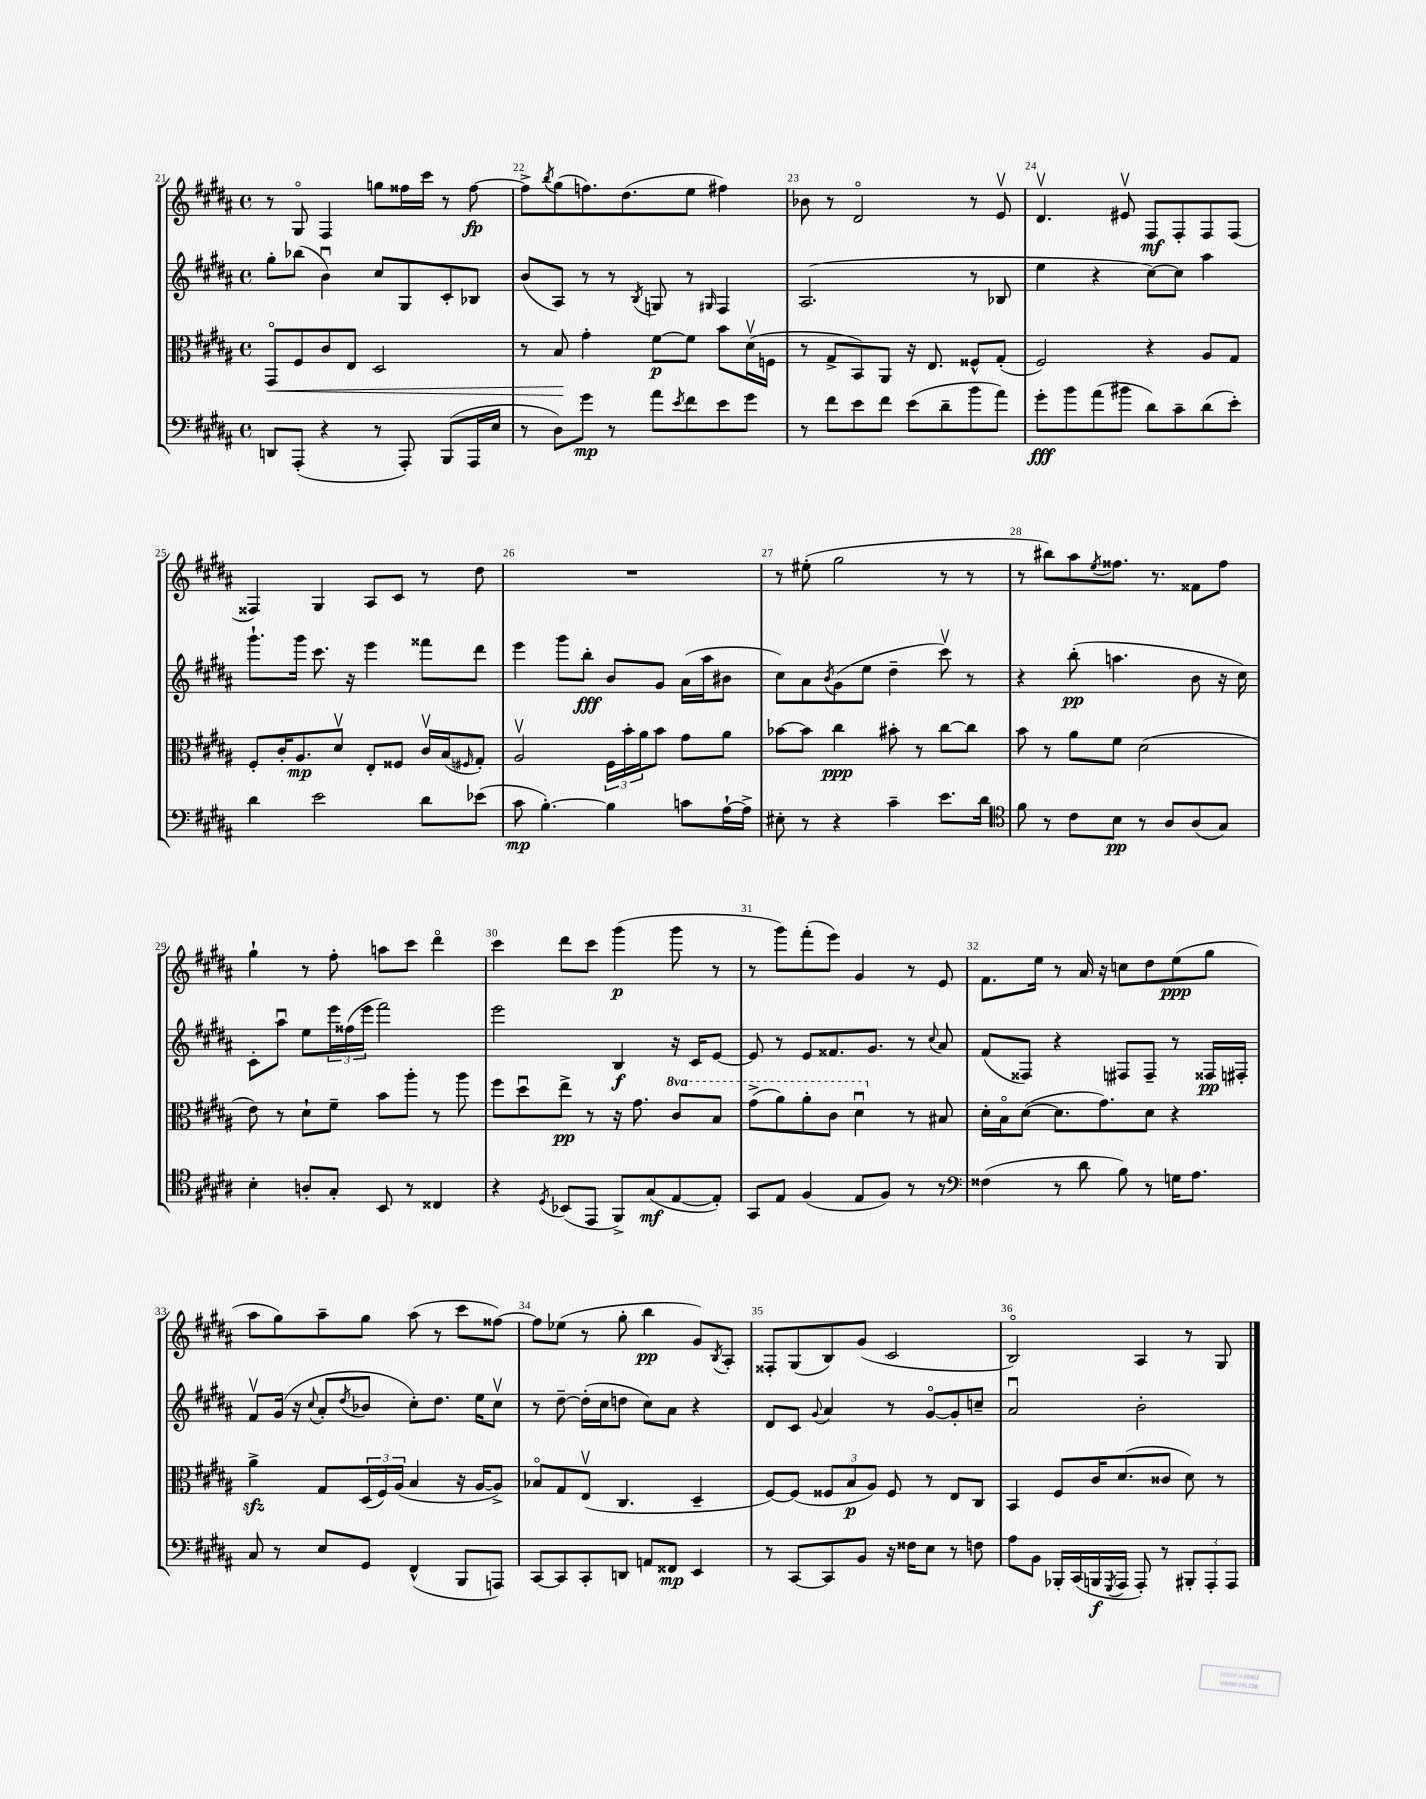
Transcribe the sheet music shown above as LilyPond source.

<<
\new StaffGroup <<
\new Staff = "s0" {
    \clef treble \key b \major \defaultTimeSignature \time 4/4
    r8 gis8\flageolet fis4 g''8 fisis''16 cis'''16 r8 fisis''8~\fp |
    fisis''8-> \acciaccatura { b''8 } gis''8( f''8.) dis''8.( e''8 fis''4) |
    bes'8 r8 dis'2\flageolet r8 e'8\upbow |
    dis'4.\upbow eis'8\upbow fis8\mf fis8-. fis8 fis8( |
    fisis4) gis4 ais8 cis'8 r8 dis''8 |
    R1 |
    r8 eis''8-.( gis''2 r8 r8 |
    r8 bis''8) ais''8 \acciaccatura { e''8 } fisis''8. r8. fisis'8 fisis''8 |
    gis''4-! r8 fis''8-. a''8 cis'''8 dis'''4\flageolet |
    cis'''4 dis'''8 cis'''8 gis'''4\p( gis'''8 r8 |
    r8 gis'''8) fis'''8-.( e'''8) gis'4 r8 e'8 |
    fis'8. e''16 r8 ais'16 r16 c''8 dis''8 e''8\ppp( gis''8 |
    ais''8 gis''8) ais''8-- gis''8 ais''8( r8 cis'''8 fisis''8~) |
    fisis''8 ees''8( r8 gis''8-. b''4\pp gis'8) \acciaccatura { b8 } ais8-. |
    fisis8-. gis8( b8) gis'8( cis'2 |
    b2\flageolet) ais4 r8 gis8 \bar "|." |
}
\new Staff = "s1" {
    \clef treble \key b \major \defaultTimeSignature \time 4/4
    gis''8-. bes''8( b'4\downbow) cis''8 gis8 cis'8-. bes8 |
    b'8( ais8) r8 r8 \acciaccatura { b8 } g8 r8 \grace { gis16 } fis4 |
    ais2.( r8 bes8 |
    e''4 r4 cis''8~) cis''8 ais''4 |
    gis'''8.-! gis'''16 cis'''8. r16 e'''4 fisis'''8 dis'''8 |
    e'''4 gis'''8 b''8-.\fff b'8 gis'8 ais'16( ais''16 bis'8 |
    cis''8) ais'8 \acciaccatura { b'8 } gis'8( e''8 dis''4-- cis'''8\upbow) r8 |
    r4 b''8-.\pp( a''4. b'8 r16 cis''16) |
    cis'8-. ais''8\downbow e''8 \tuplet 3/2 { e'''16 fisis''16( e'''16 } fis'''2) |
    e'''2 b4\f r16 cis'16 e'8~ |
    e'8 r8 e'8 fisis'8. gis'8. r8 \appoggiatura { cis''8 } ais'8 |
    fis'8( fisis8) r4 fis8 fis8-- r8 fisis16\pp fis16-. |
    fis'8\upbow gis'16( r16 \appoggiatura { cis''8 } ais'8-. \acciaccatura { dis''8 } bes'8 cis''8-.) dis''8. e''16 cis''8\upbow |
    r8 dis''8~-- dis''16-.( cis''16 d''8 cis''8) ais'8 r4 |
    dis'8 cis'8 \appoggiatura { gis'8 } ais'4 r8 gis'8~\flageolet gis'8-. c''8-- |
    ais'2\downbow b'2-. \bar "|." |
}
\new Staff = "s2" {
    \clef alto \key b \major \defaultTimeSignature \time 4/4 \set Staff.ottavationMarkups = #ottavation-simple-ordinals
    gis,8\flageolet\< fis8 cis'8 e8 dis2 |
    r8 b8\! gis'4-. fis'8~\p fis'8 b'8 dis'16\upbow( f16 |
    r8 gis8-> b,8) ais,8 r16 e8. fisis8-^ gis8-.( |
    fis2) r4 ais8 gis8 |
    fis8-. cis'16-. ais8.\mp dis'8\upbow e8-. fisis8 cis'16\upbow b16( \grace { fis16 } gis8-.) |
    ais2\upbow \tuplet 3/2 { fis16 b'16-. ais'16 } b'8 gis'8 ais'8 |
    bes'8~ bes'8 cis''4\ppp bis'8-. r8 cis''8~ cis''8 |
    b'8 r8 ais'8 fis'8 dis'2( |
    e'8) r8 dis'8-! fis'8-- b'8 ais''8-. r8 ais''8 |
    fis''8 dis''8\downbow e''8->\pp r8 r16 gis'8. \ottava #1 cis''8 b'8 |
    gis''8->( ais''8) ais''8-. cis''8 dis''4\downbow \ottava #0 r8 bis8 |
    dis'16-. b16\flageolet dis'8~( dis'8. gis'8.) dis'8 r4 |
    ais'4->\sfz gis8 \tuplet 3/2 { dis16( fis16) ais16( } b4 r16 ais16~ ais8->) |
    bes8\flageolet gis8 e8\upbow( cis4. dis4-- |
    fis8~) fis8( \tuplet 3/2 { fisis8 b8\p ais8) } fisis8 r8 e8 cis8 |
    b,4 fis8 cis'16 dis'8.( cisis'8 dis'8) r8 \bar "|." |
}
\new Staff = "s3" {
    \clef bass \key b \major \defaultTimeSignature \time 4/4
    d,8 ais,,8-.( r4 r8 ais,,8-.) b,,8( ais,,16 e16 |
    r8 dis8) gis'8\mp r8 ais'8 \acciaccatura { e'8 } fis'8 e'8 gis'8 |
    r8 fis'8 e'8 fis'8 e'8( dis'8-- b'8 ais'8) |
    gis'8-.\fff b'8 ais'8( bis'8 dis'8) cis'8-- dis'8( e'8-.) |
    dis'4 e'2 dis'8 ees'8( |
    cis'8\mp b4.~-.) b4 c'8 ais16~-! ais16-> |
    eis8-. r8 r4 cis'4-- e'8. dis'16 |
    \clef tenor fis'8 r8 cis'8 b8\pp r8 ais8 ais8( gis8) |
    b4-. a8-. gis8-. b,8 r8 cisis4 |
    r4 \acciaccatura { dis8 } bes,8( e,8 fis,8->) gis8\mf( e8~ e8-.) |
    gis,8 e8 fis4( e8 fis8) r8 r8 |
    \clef bass fisis4( r8 dis'8 b8) r8 g16 ais8. |
    cis8 r8 e8 gis,8 fis,4-^( b,,8 a,,8) |
    cis,8~ cis,8 cis,8-. d,8 a,8 fisis,8\mp e,4 |
    r8 cis,8~ cis,8 b,8 r16 fisis16 e8 r8 f8 |
    ais8 b,8 bes,,16-. cis,16( b,,16\f \acciaccatura { gis,,8 } ais,,16 ais,,8-.) r8 \tuplet 3/2 { bis,,8-. ais,,8-. ais,,8 } \bar "|." |
}
>>
>>
\layout { \context { \Score currentBarNumber = #21 \override BarNumber.break-visibility = ##(#f #t #t) barNumberVisibility = #all-bar-numbers-visible } }
